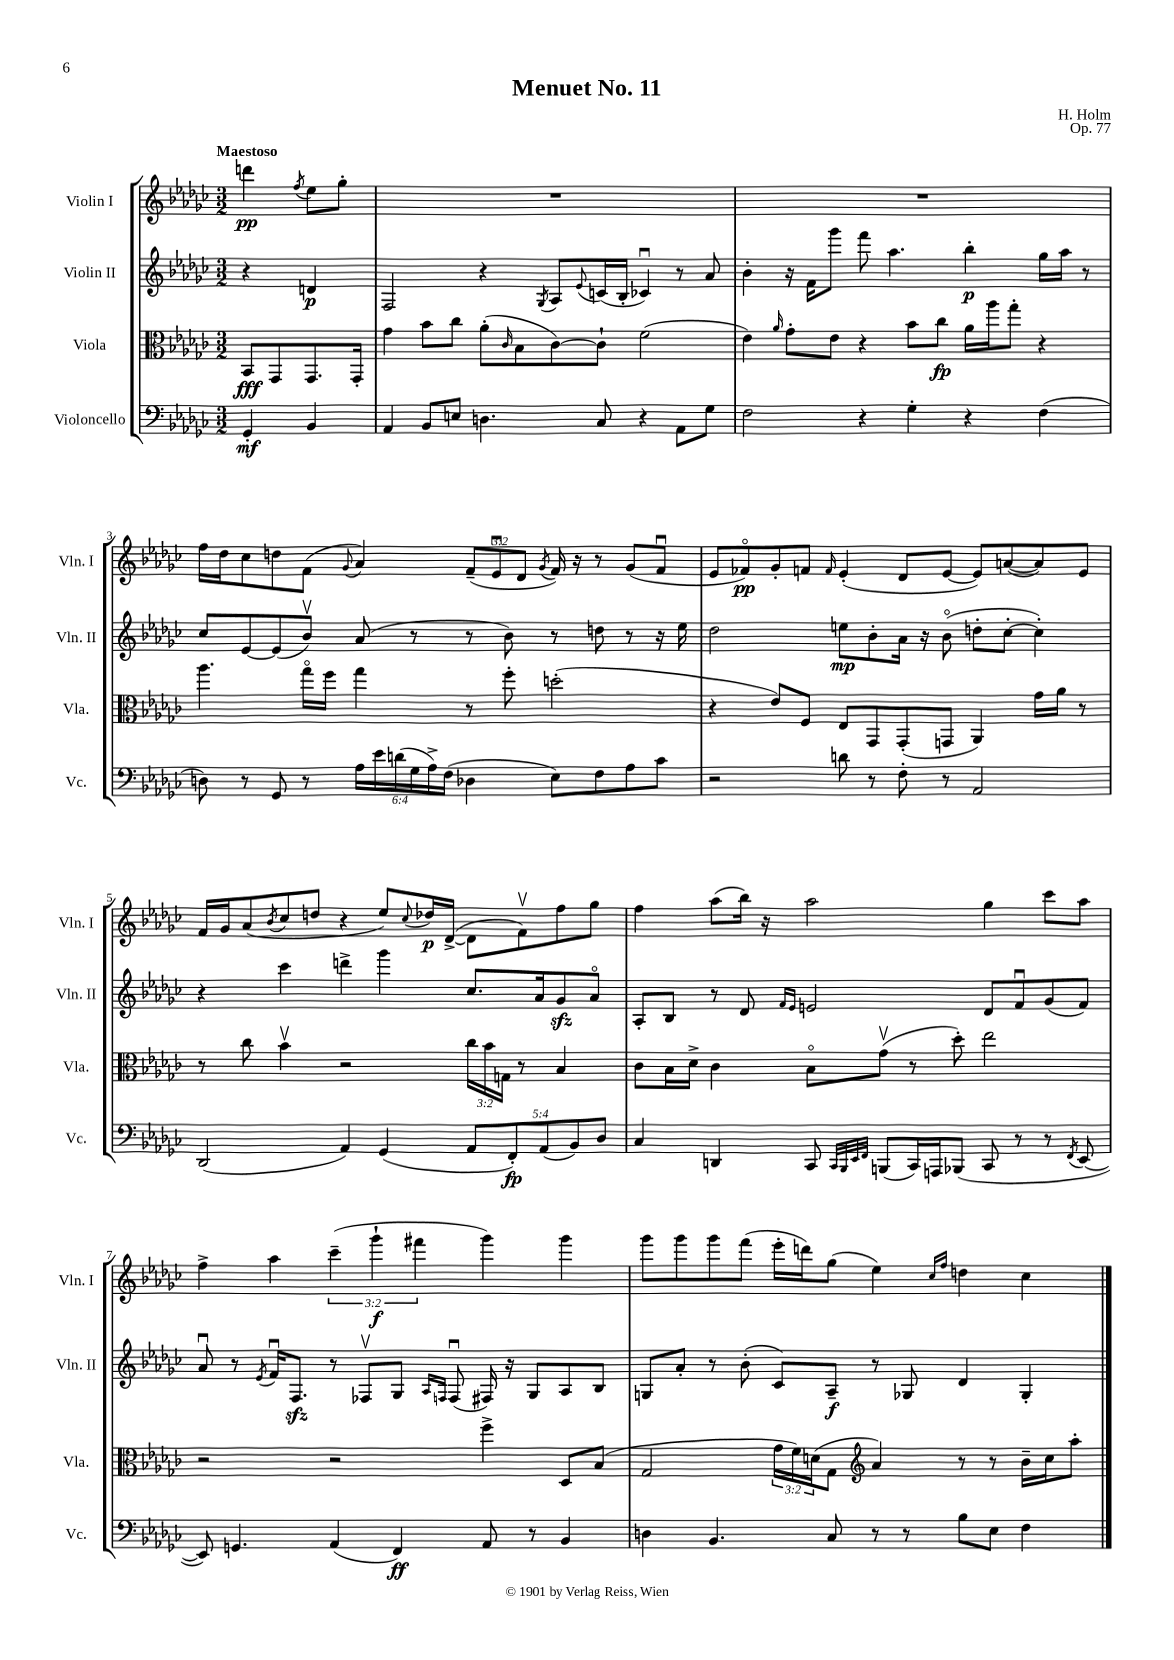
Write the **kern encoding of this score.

**kern	**kern	**kern	**kern
*staff4	*staff3	*staff2	*staff1
*clefF4	*clefC3	*clefG2	*clefG2
*k[b-e-a-d-g-c-]	*k[b-e-a-d-g-c-]	*k[b-e-a-d-g-c-]	*k[b-e-a-d-g-c-]
*M3/2	*M3/2	*M3/2	*M3/2
4GG-'/	8BB-/L	4r	4ddd\
.	8GG-/	.	.
.	.	.	8qff/
4BB-/	8.GG-/	4d/	8ee-\L
.	.	.	8gg-'\J
.	16GG-'/Jk	.	.
=	=	=	=
4AA-/	4g-\	2F/	1.r
8BB-/L	8b-\L	.	.
8E/J	8cc-\J	.	.
4.D\	(8a-'\L	4r	.
.	16qqc-/	.	.
.	8B-\	.	.
.	.	8qG-/	.
.	[8c-\)	8A-/L	.
.	.	8qqe-/	.
8C-/	8c-`\]J	(16c/L	.
.	.	16B-'/JJ	.
4r	(2f\	4c-u/)	.
8AA-\L	.	8r	.
8G-\J	.	8a-/	.
=	=	=	=
2F\	4e-\)	4b-'\	1.r
.	16qqa-/	.	.
.	8g-'\L	16r	.
.	.	16f\LK	.
.	8e-\J	8ggg-\J	.
4r	4r	8fff\	.
.	.	4.aa-\	.
4G-'\	8b-\L	.	.
.	8cc-\J	.	.
4r	16a-\LL	4bb-'\	.
.	16aa-\J	.	.
.	8gg-'\J	.	.
(4F\	4r	16gg-\LL	.
.	.	16aa-\JJ	.
.	.	8r	.
=	=	=	=
8D\)	4.aa-\	8cc-/L	16ff\LL
.	.	.	16dd-\J
8r	.	[8e-/	8cc-\
8GG-/	.	(8e-/]	8dd\
8r	16gg-o\LL	8b-v/J)	(8f\J
.	16ff\JJ	.	.
.	.	.	8qqg-/
24A-\LL	4gg-\	(8a-/	4a-/)
24e-\	.	.	.
(24d\	.	.	.
24G-\	.	8r	.
24A-^\)	.	.	.
(24F\JJ	.	.	.
4D-\	8r	8r	(12f~/L
.	.	.	12e-u/
.	8ff'\	8b-\)	.
.	.	.	12d-/J
.	.	.	8qg-/
8E-\L)	(2dd'\	8r	16f/)
.	.	.	16r
8F\	.	8dd\	8r
8A-\	.	8r	(8g-/L
8c-\J	.	16r	8fu/J
.	.	16ee-\	.
=	=	=	=
2r	4r	2dd-\	8e-/L
.	.	.	8f-o/)
.	8e-/L)	.	8g-'/
.	8F/J	.	8f/J
.	.	.	16qqf/
8d\	8E-/L	8ee\L	(4e-'/
8r	8GG-/	8b-'\	.
8F'\	(8GG-'/	16a-\Jk	8d-/L
.	.	16r	.
8r	8GG/J	(8b-o\	[8e-/J
2AA-/	4AA-/)	8dd'\L	8e-/]L)
.	.	[8cc-'\J	([8a/
.	16g-\LL	4cc-'\])	8a/])
.	16a-\JJ	.	.
.	8r	.	8e-/J
=	=	=	=
(2DD-/	8r	4r	16f/LL
.	.	.	16g-/J
.	8cc-\	.	(8a-/
.	.	.	8qb-/
.	4b-v\	4ccc-\	8cc-/
.	.	.	8dd/J
4AA-/)	2r	4ddd^\	4r
(4GG-/	.	4ggg-\	8ee-/L)
.	.	.	8qqcc-/
.	.	.	16dd-/L
.	.	.	([16d-^/JJ
10AA-/L	24cc-\LL	8.cc-/L	8d-\]L
.	24b-\	.	.
.	24G\JJ	.	.
10FF'/)	.	.	.
.	8r	.	8fv\)
.	.	16a-/k	.
(10AA-/	.	.	.
.	4B-/	8g-/	8ff\
10BB-/)	.	.	.
.	.	8a-o/J	8gg-\J
10D-/J	.	.	.
=	=	=	=
4C-/	8c-\L	8A-'/L	4ff\
.	16B-\L	8B-/J	.
.	16d-^\JJ	.	.
4DD/	4c-\	8r	(8aa-\L
.	.	8d-/	16bb-\Jk)
.	.	.	16r
.	.	16qqf/LL	.
.	.	16qqe-/JJ	.
8CC-/	8B-o\L	2e/	2aa-\
32qqCC-/LLL	.	.	.
32qqBBB-/	.	.	.
32qqEE-/	.	.	.
32qqFF/JJJ	.	.	.
(8BBB/L	(8g-v\J	.	.
16CC-/L)	8r	.	.
16AAA/J	.	.	.
(8BBB-/J	8dd-'\)	.	.
8CC-/	2ee-\	8d-/L	4gg-\
8r	.	8fu/	.
8r	.	(8g-/	8ccc-\L
8qFF/	.	.	.
[8EE-/	.	8f/J)	8aa-\J
=	=	=	=
8EE-/])	2r	8a-u/	4ff^\
4.GG/	.	8r	.
.	.	8qe-/	.
.	.	16fu/LK	4aa-\
.	.	8.F/J	.
(4AA-/	2r	8r	(6ccc-~\
.	.	8F-v/L	.
.	.	.	6ggg-`\
4FF/)	.	8G-/J	.
.	.	.	6fff#\
.	.	16qqA-/LL	.
.	.	16qqF/JJ	.
.	.	(8Fu/	.
8AA-/	4ff^\	16F#/)	4ggg-\)
.	.	16r	.
8r	.	8G-/L	.
4BB-/	8D-/L	8A-/	4ggg-\
.	(8B-/J	8B-/J	.
=	=	=	=
4D\	2G-/	8G/L	8ggg-\L
.	.	8a-'/J	8ggg-\
4.BB-/	.	8r	8ggg-\
.	.	(8b-'\	(8fff\J
.	24g-\LL	8c-/L)	16eee-'\LL
.	24f\)	.	.
.	.	.	16ddd\J)
.	(24d\J	.	.
8C-/	8G-\J	8A-~/J	(8gg-\J
*	*clefG2	*	*
8r	4a-/)	8r	4ee-\)
8r	.	8G-/	.
.	.	.	16qqcc-/LL
.	.	.	16qqff/JJ
8B-\L	8r	4d-/	4dd\
8E-\J	8r	.	.
4F\	16b-~\LL	4G-'/	4cc-\
.	16cc-\J	.	.
.	8aa-'\J	.	.
==	==	==	==
*-	*-	*-	*-
